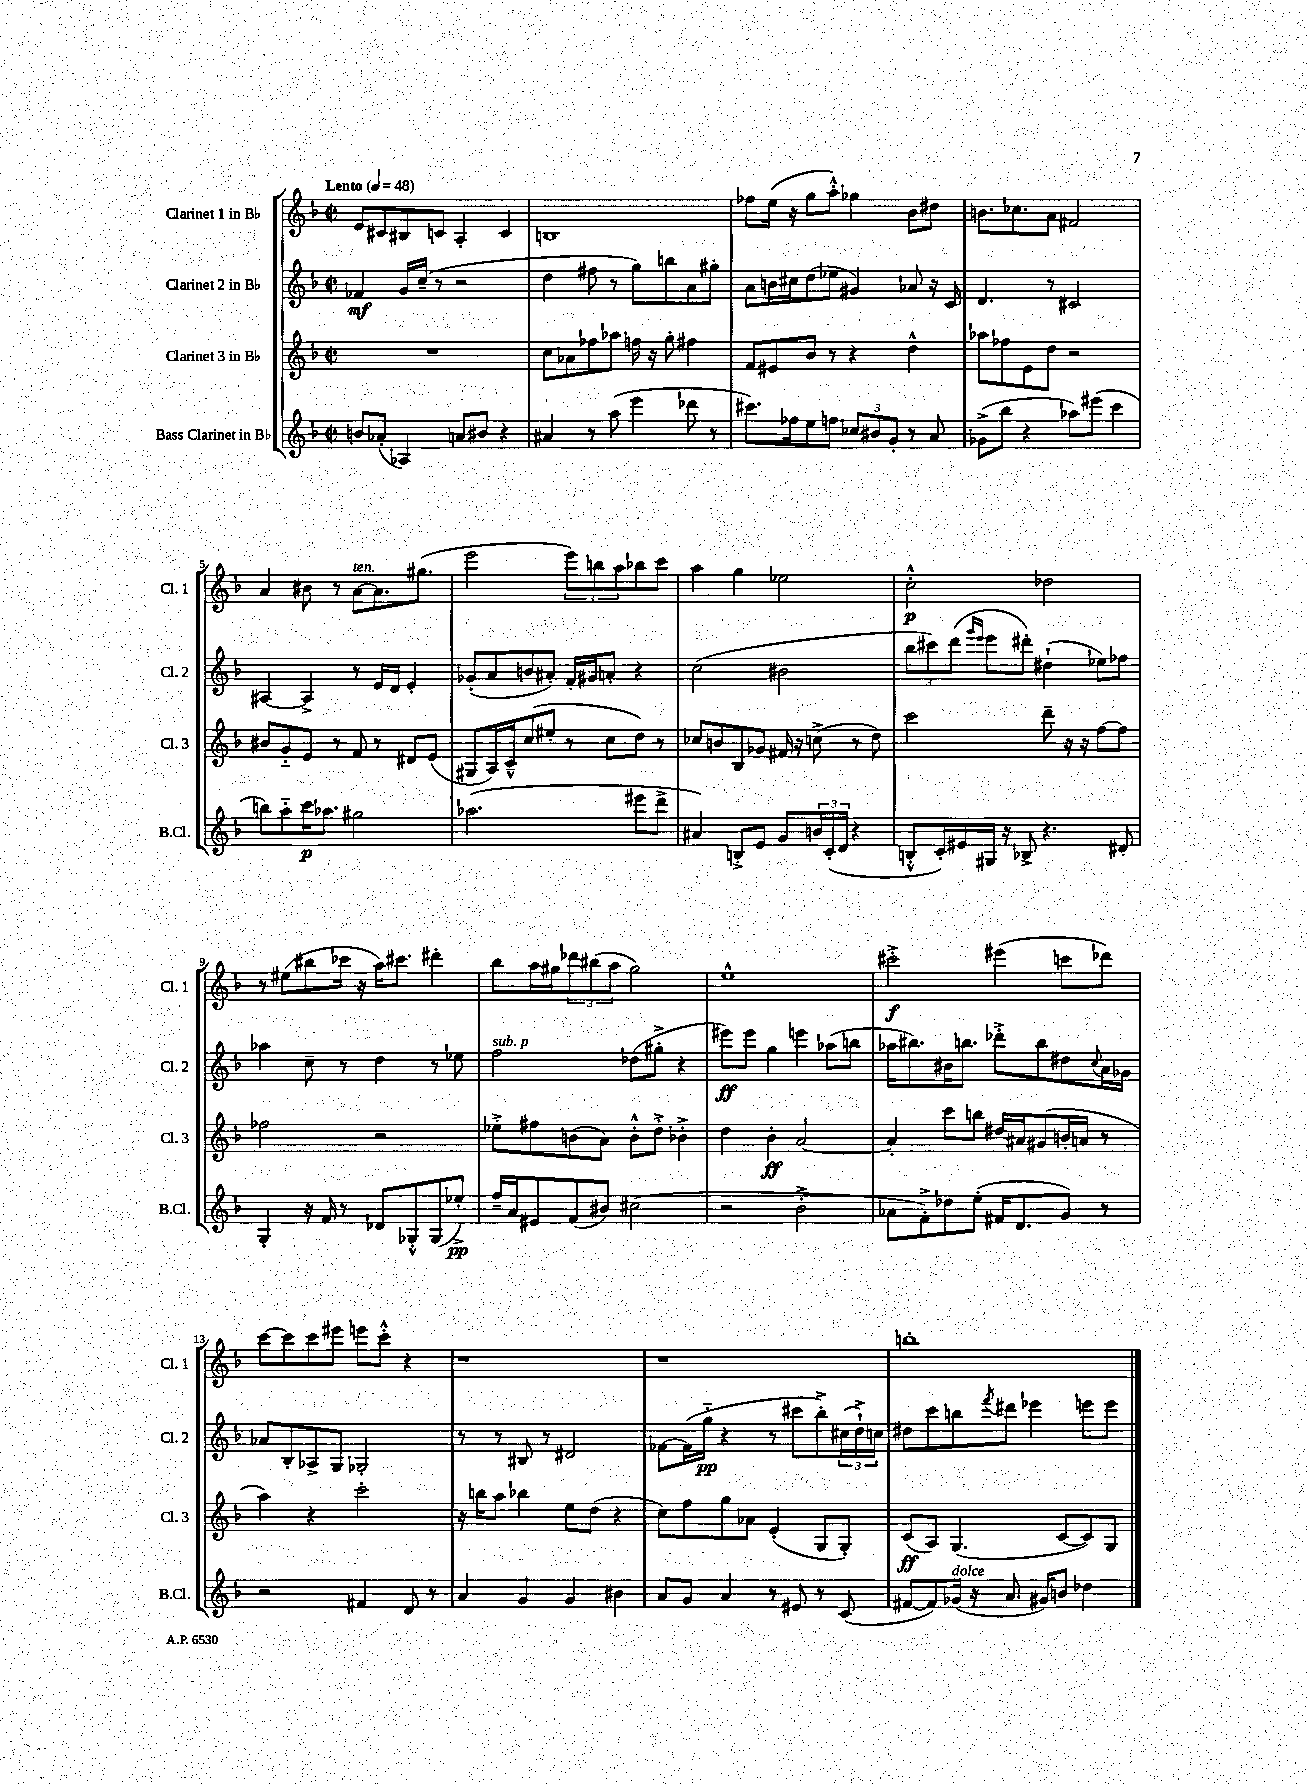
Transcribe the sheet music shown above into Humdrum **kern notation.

**kern	**kern	**kern	**kern
*staff4	*staff3	*staff2	*staff1
*clefG2	*clefG2	*clefG2	*clefG2
*k[b-]	*k[b-]	*k[b-]	*k[b-]
*M2/2	*M2/2	*M2/2	*M2/2
*met(c|)	*met(c|)	*met(c|)	*met(c|)
*MM48	*MM48	*MM48	*MM48
8b	1r	4f-	8e
(8a-'	.	.	8c#
4A-)	.	16g	8B#
.	.	(16cc~	.
.	.	8r	8c
8a	.	2r	4A'
8b#	.	.	.
4r	.	.	4c
=	=	=	=
4a#	8cc	4dd	1B
.	8a-	.	.
8r	8ff-	8ff#	.
(8aa	8aa-	8r	.
4eee	16ff	8gg)	.
.	16r	.	.
.	8gg'	8bb	.
8ddd-	4ff#	8a	.
8r	.	8gg#'	.
=	=	=	=
8.ccc#)	8f	8a	8ff-
.	8e#	16b	(16ee
16ff-	.	16cc#	16r
8ee	8b-	(8dd	8gg
8ff	8r	8ee-	8aa'^^)
12cc-	4r	4g#)	4gg-
12b#	.	.	.
12g'	.	.	.
8r	4dd^^	8a-	8b-
8a	.	16r	8dd#
.	.	16c	.
=	=	=	=
(8g-^	8aa-	4.d	8.b
8bb-	8ff-	.	.
.	.	.	8.cc-
4r	8e	.	.
.	8dd	8r	8a
8aa-)	2r	2c#	2f#
(8eee#	.	.	.
4ccc	.	.	.
=	=	=	=
8bb)	8b#	[4A#	4a
8aa'~	8g'~	.	.
16ccc	8e	4A#^]	8b#
8.aa-	.	.	.
.	8r	.	8r
2gg#	8f	8r	[8a
.	8r	16e	8.a]
.	.	16d	.
.	8d#	4e'	.
.	.	.	(8.gg#
.	(8e	.	.
=	=	=	=
(2.aa-	8G#	(8g-'	2eee
.	16A)	8a	.
.	16c~^^	.	.
.	(8cc	8b	.
.	8ee#'	8a#')	.
.	8r	16f'	12eee)
.	.	16g#	.
.	.	.	12bb
.	8cc	8a'	.
.	.	.	12aa
8eee#	8dd)	4r	8bb-
8ddd^	8r	.	8ccc
=	=	=	=
4a#)	8cc-	(2cc	4aa
.	8b	.	.
8B'^	8B-	.	4gg
8e	8g-	.	.
8g	16f#	2b#	2ee-
.	16r	.	.
24b	(8cc^	.	.
(24c'	.	.	.
24d	.	.	.
4r	8r	.	.
.	8dd)	.	.
=	=	=	=
8B'^^	2ccc	12bb-	2cc'^^
.	.	12ccc#)	.
16c')	.	.	.
.	.	(12ddd	.
16e#	.	.	.
.	.	16qqggg	.
.	.	16qqeee	.
16G#	.	8eee	.
16r	.	.	.
8B-^	.	8ddd#')	.
4.r	8ddd~	(4dd#`	2dd-
.	16r	.	.
.	16r	.	.
.	[8ff	8ee-)	.
8d#'	8ff]	8ff-	.
=	=	=	=
4G'	2ff-	4aa-	8r
.	.	.	(8ee#
16r	.	8cc~	8bb#
16f	.	.	.
8r	.	8r	16ccc-
.	.	.	16r
8d-	2r	4dd	16aa)
.	.	.	8.ccc#
8G-'^^	.	.	.
(8G-	.	8r	4ddd#'
8ee-'^)	.	8ee-	.
=	=	=	=
16ff~	8ee-'^	2ff	8bb-
16a	.	.	.
8e#	8ff#	.	16aa
.	.	.	16gg#
(8f	(8b	.	12ddd-
.	.	.	(12bb#
8b#)	8a)	.	.
.	.	.	12aa
(2cc#	8b'^^	(8dd-	2gg#)
.	8dd'^	8gg#'^	.
.	4b-'^	4r	.
=	=	=	=
2r	4dd	8eee#)	1ee^^
.	.	8eee#	.
.	4b-'	4gg	.
2b-'^	[2a	4eee	.
.	.	(8aa-	.
.	.	8bb	.
=	=	=	=
8a-	4a']	16aa-	2ccc#'^
.	.	8.bb#)	.
8f'^)	.	.	.
8dd-	8ccc	16b#	.
.	.	8.bb	.
(8ee'	8bb	.	.
16f#	16dd#	8ddd-'^	(4eee#
8.d	16a#	.	.
.	(8g#	8bb	.
8g)	16b'	8dd#	8ccc
.	16a	.	.
.	.	8qqcc	.
8r	8r	16a	8ddd-)
.	.	16g-	.
=	=	=	=
2r	4aa)	8a-	[8ccc
.	.	8B-'	8ccc]
.	4r	8A-^	8ccc
.	.	8G	8eee#
4f#	2ccc'	2G-'	8eee
.	.	.	8ccc'^^
8d	.	.	4r
8r	.	.	.
=	=	=	=
4a	16r	8r	1r
.	16bb	.	.
.	8aa	8r	.
4g	4bb-	8B#	.
.	.	8r	.
4g	8ee	2d#	.
.	(8dd	.	.
4b#	4r	.	.
=	=	=	=
8a	8cc)	[8f-	1r
8g	8ff	(16f-]	.
.	.	16gg'~	.
4a	8gg	4r	.
.	8a-	.	.
8r	(4e'	8r	.
8e#	.	8ccc#	.
8r	8G	8bb-'^)	.
(8c	8G')	(24cc#	.
.	.	24dd`^)	.
.	.	24cc	.
=	=	=	=
[8f#	(8c	8dd#	1bb'
8f#])	8A)	8ccc	.
(16g-	(4.G	8bb	.
16r	.	.	.
.	.	8qfff	.
8.a	.	8ddd#	.
.	.	4eee-	.
16g#)	.	.	.
8b	[8c	.	.
4dd-	8c])	8eee	.
.	8G	8eee	.
==	==	==	==
*-	*-	*-	*-
